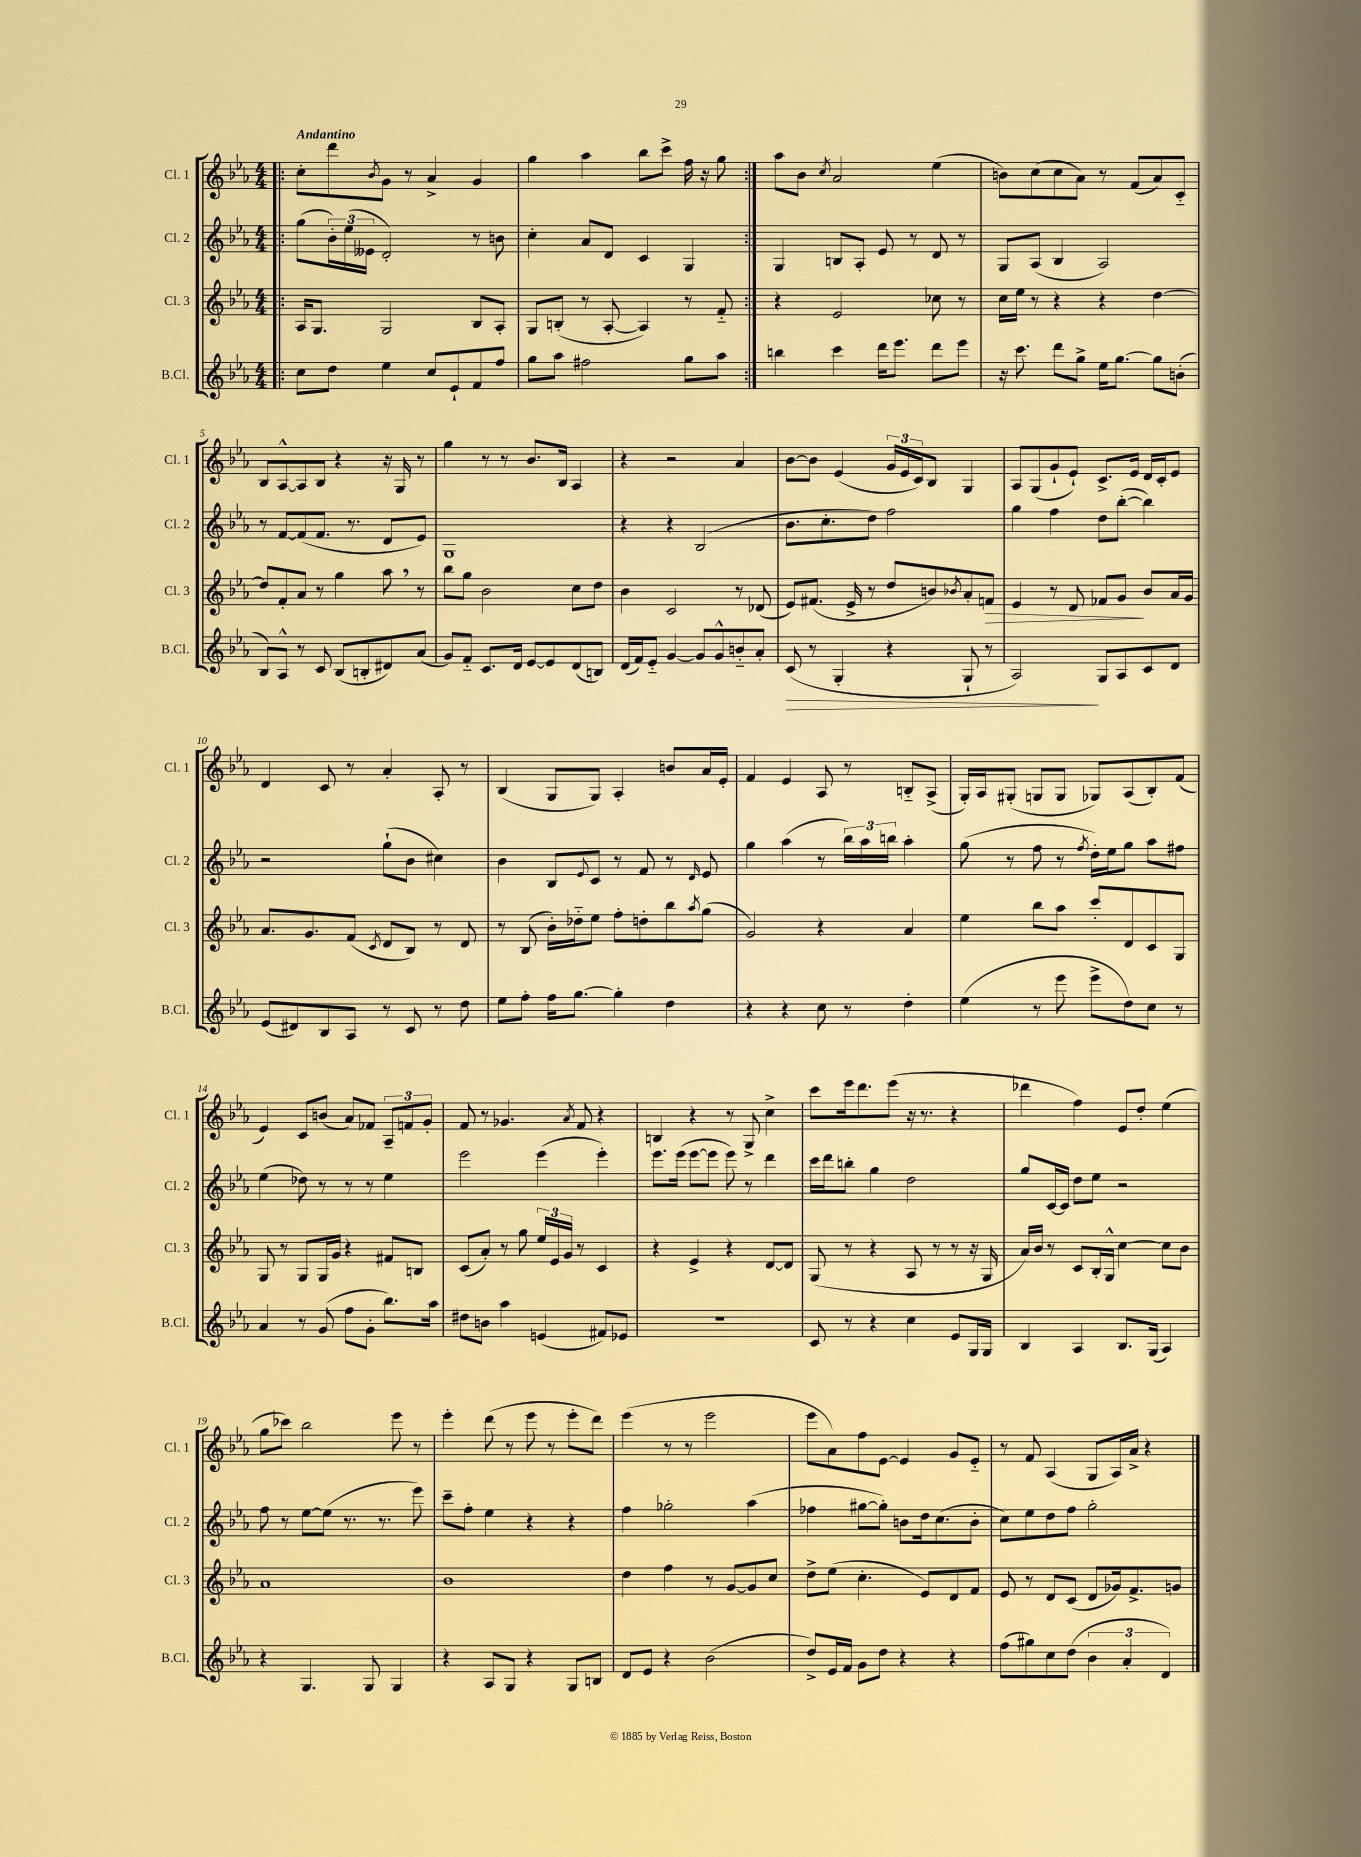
<<
\new StaffGroup <<
\new Staff = "s0" \with { instrumentName = "Cl. 1" shortInstrumentName = "Cl. 1" } {
    \clef treble \key ees \major \numericTimeSignature \time 4/4 \tempo "Andantino"
    \repeat volta 2 { \bar ".|:" c''8-. d'''8 \acciaccatura { bes'8 } g'8 r8 aes'4-> g'4 |
    g''4 aes''4 bes''8 c'''8-> f''16 r16 g''8 | }
    aes''8 bes'8 \acciaccatura { c''8 } aes'2 ees''4( |
    b'8) c''8( c''8 aes'8) r8 f'8( aes'8) c'8-_ |
    bes8 aes8~-^ aes8 bes8 r4 r16 g16 r8 |
    g''4 r8 r8 bes'8. bes16 aes4 |
    r4 r2 aes'4 |
    bes'8~ bes'8 ees'4( \tuplet 3/2 { g'16 ees'16 c'16) } bes8 g4 |
    aes8 g8( g'8-! ees'8-!) c'8.-> ees'16 d'16 c'16-. ees'8 |
    d'4 c'8 r8 aes'4-. aes8-. r8 |
    bes4( g8 g8) aes4-. b'8 aes'16 ees'16-. |
    f'4 ees'4 aes8 r8 b8-_ aes8->( |
    g16-.) aes16 gis8-.( g8 g8 ges8) aes8( bes8-.) f'8( |
    ees'4) c'8 b'8( aes'8) fes'8 \tuplet 3/2 { aes8-- f'8 g'8-. } |
    f'8 r8 ges'4. \acciaccatura { aes'8 } f'8 r4 |
    b4 r4 r8 g8-> c''4-> |
    c'''8 ees'''16 d'''8. ees'''8( r16 r8. r4 |
    des'''4 f''4) ees'8 d''8-. ees''4( |
    g''8 ces'''8) bes''2 ees'''8 r8 |
    ees'''4-. d'''8( r8 ees'''8 r8 ees'''8-. d'''8) |
    ees'''4( r8 r8 ees'''2 |
    ees'''8 aes'8) f''8 ees'8~ ees'4 g'8 ees'8-_ |
    r8 f'8 aes4( g8 aes16) aes'16-> r4 \bar "|." |
}
\new Staff = "s1" \with { instrumentName = "Cl. 2" shortInstrumentName = "Cl. 2" } {
    \clef treble \key ees \major \numericTimeSignature \time 4/4
    \repeat volta 2 { \bar ".|:" g''8( \tuplet 3/2 { bes'16-.) ees''16( eeses'16 } d'2-.) r8 b'8 |
    c''4-. aes'8 d'8 c'4 g4 | }
    g4 b8 aes8-. ees'8 r8 d'8 r8 |
    g8 aes8( bes4 aes2) |
    r8 f'8~ f'8( f'8. r8. d'8 ees'8) |
    g1 |
    r4 r4 bes2( |
    bes'8. c''8.-. d''8) f''2 |
    g''4 f''4 d''8 bes''8~-.( bes''4) |
    r2 g''8-!( bes'8 cis''4) |
    bes'4 bes8 \appoggiatura { ees'8 } c'8 r8 f'8 r8 \grace { d'16 } ees'8 |
    g''4 aes''4( r8 \tuplet 3/2 { bes''16) aes''16 b''16 } aes''4-. |
    g''8( r8 f''8 r8 \acciaccatura { f''8 } d''16-.) ees''16 g''8 aes''8 fis''8 |
    ees''4( des''8) r8 r8 r8 ees''4 |
    ees'''2 ees'''4( ees'''4-.) |
    ees'''8. ees'''16( ees'''8~ ees'''8 ees'''8) r8 d'''4 |
    c'''16 d'''16 b''8-. g''4 d''2 |
    g''8 c'16~ c'16 d''8 ees''8 r2 |
    f''8 r8 ees''8~ ees''8( r8. r8. ees'''8) |
    c'''8-- f''8-. ees''4 r4 r4 |
    f''4 ges''2-. aes''4( |
    fes''4 gis''8~ gis''8-.) b'8 d''16 c''8.( b'8-. |
    c''8) ees''8 d''8 f''8 g''2-. \bar "|." |
}
\new Staff = "s2" \with { instrumentName = "Cl. 3" shortInstrumentName = "Cl. 3" } {
    \clef treble \key ees \major \numericTimeSignature \time 4/4
    \repeat volta 2 { \bar ".|:" aes16 g8. g2 bes8 aes8-. |
    g8 b8-.( r8 aes8~-. aes4) r8 f'8-_ | }
    r4 ees'2 ces''8 r8 |
    c''16 ees''16 r8 r4 r4 d''4~ |
    d''8 f'8-. aes'8 r8 g''4 aes''8 \breathe r8 |
    bes''8 g''8 bes'2 c''8 d''8 |
    bes'4 c'2 r8 des'8( |
    ees'8) fis'8.( ees'16-> r8 d''8 b'8) \acciaccatura { bes'8 } aes'8-. f'8\> |
    ees'4 r8 d'8 fes'8 g'8\! bes'8 aes'16 g'16 |
    aes'8. g'8. f'8( \acciaccatura { c'8 } d'8 bes8) r8 d'8 |
    r8 bes8( bes'16-.) des''16-_ ees''8 f''8-. d''8-. bes''8 \acciaccatura { aes''8 } g''8( |
    g'2) r4 aes'4 |
    ees''4 bes''8 aes''8 c'''8-. d'8 c'8 g8 |
    g8 r8 g8 g16 g'16 r4 fis'8 b8 |
    c'8( aes'8-.) r8 g''8 \tuplet 3/2 { ees''16 ees'16 g'16 } r8 c'4 |
    r4 ees'4-> r4 d'8~ d'8 |
    g8( r8 r4 aes8 r8 r8 r16 g16 |
    aes'16) bes'16 r8 c'8 bes16-. g16-^ c''4~ c''8 bes'8 |
    aes'1 |
    bes'1 |
    d''4 f''4 r8 g'8~ g'8 c''8 |
    d''8-> ees''8( c''4.-. ees'8) d'8 f'8 |
    ees'8 r8 d'8 c'8( d'8 ges'16) f'8.-> g'8 \bar "|." |
}
\new Staff = "s3" \with { instrumentName = "B.Cl." shortInstrumentName = "B.Cl." } {
    \clef treble \key ees \major \numericTimeSignature \time 4/4
    \repeat volta 2 { \bar ".|:" c''8 d''8 ees''4 c''8 ees'8-! f'8 f''8 |
    g''8 aes''8 fis''2 g''8 aes''8 | }
    b''4 c'''4 d'''16 ees'''8. d'''8 ees'''8 |
    r16 c'''8. d'''8 g''8-> ees''16 g''8.~ g''8 b'8-.( |
    bes8) aes8-^ r8 c'8 bes8( b8-. dis'8) aes'8( |
    g'8) f'8-_ c'8. d'16 ees'8~ ees'8 d'8( b8) |
    d'16( f'16) ees'8-_ g'4~ g'8 g'8-^ b'8-_ aes'8-. |
    c'8\>( r8 g4-. r4 g8-! r8 |
    aes2\!) g8 aes8 c'8 d'8 |
    ees'8( dis'8) bes8 aes8 r8 c'8 r8 d''8 |
    ees''8 f''8-. f''16 g''8.~ g''4-. d''4 |
    r4 r4 c''8 r8 d''4-. |
    ees''4( r8 ees'''8 ees'''8-> d''8) c''8 r8 |
    aes'4 r8 g'8( f''8 g'8-. bes''8.) aes''16 |
    dis''8 b'8 aes''4 e'4( fis'8) ees'8 |
    R1 |
    c'8 r8 r4 c''4 ees'8 g16 g16 |
    bes4 aes4 bes8. g16( aes4) |
    r4 g4. g8 g4 |
    r4 aes8 g8 r4 g8 b8 |
    d'8 ees'8 r4 bes'2( |
    d''8->) ees'16 f'16 g'8 d''8 r4 r4 |
    f''8( gis''8) c''8 d''8( \tuplet 3/2 { bes'4 aes'4-. d'4) } \bar "|." |
}
>>
>>
